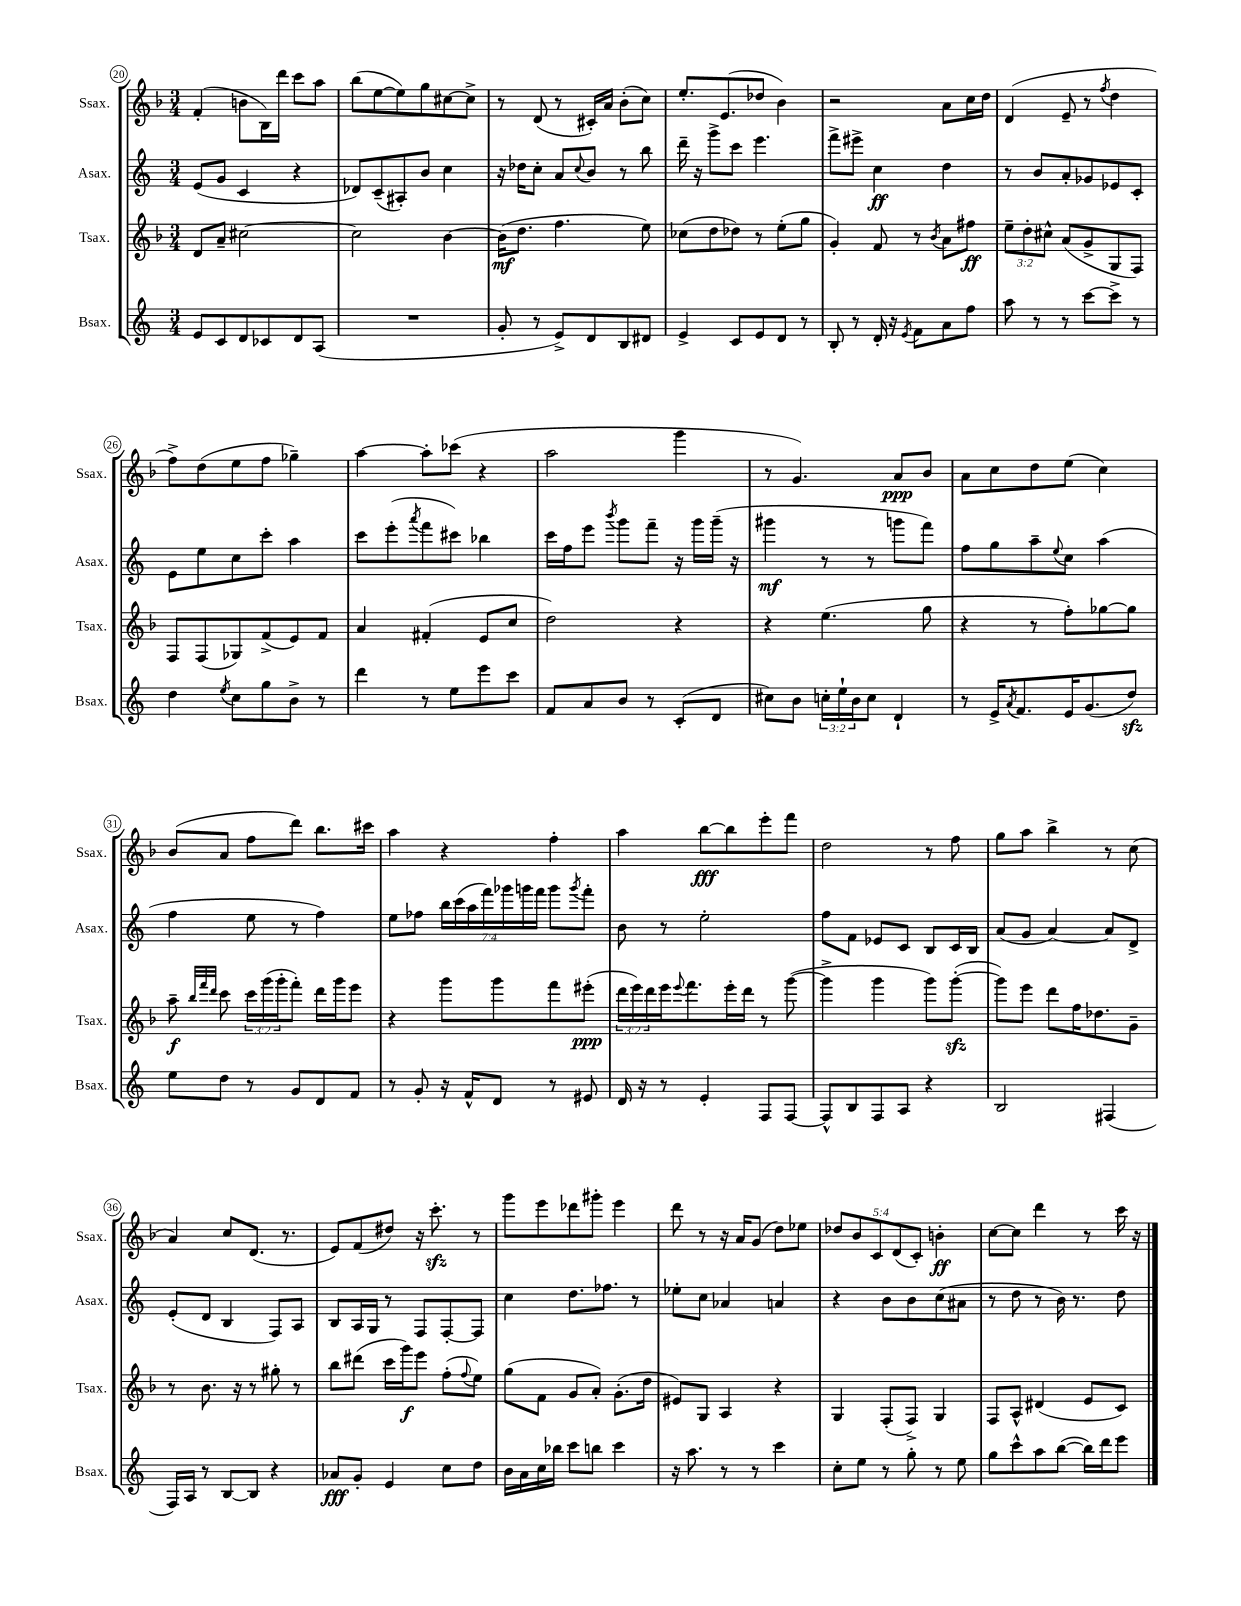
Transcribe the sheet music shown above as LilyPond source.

<<
\new StaffGroup <<
\new Staff = "s0" \with { instrumentName = "Ssax." shortInstrumentName = "Ssax." } {
    \clef treble \key f \major \numericTimeSignature \time 3/4 \override Staff.TupletNumber.text = #tuplet-number::calc-fraction-text
    f'4-.( b'8 bes16) d'''16 c'''8 a''8 |
    bes''8( e''8~ e''8) g''8 cis''8~ cis''8-> |
    r8 d'8( r8 cis'16-.) a'16 bes'8-.( c''8) |
    e''8.-. e'8.( des''8 bes'4) |
    r2 a'8 c''16 d''16 |
    d'4( e'8-- r8 \acciaccatura { f''8 } d''4 |
    f''8->) d''8( e''8 f''8 ges''4--) |
    a''4~ a''8-. ces'''8( r4 |
    a''2 g'''4 |
    r8 g'4.) a'8\ppp bes'8 |
    a'8 c''8 d''8 e''8( c''4) |
    bes'8( a'8 f''8 d'''8) bes''8. cis'''16 |
    a''4 r4 f''4-. |
    a''4 bes''8~\fff bes''8 e'''8-. f'''8 |
    d''2 r8 f''8 |
    g''8 a''8 bes''4-> r8 c''8( |
    a'4) c''8 d'8.( r8. |
    e'8) f'8( dis''8) r16 c'''8.-.\sfz r8 |
    g'''8 e'''8 des'''8 gis'''8-. e'''4 |
    d'''8 r8 r16 a'16 g'8( d''8) ees''8 |
    \tuplet 5/4 { des''8 bes'8 c'8 d'8( c'8-.) } b'4-.\ff |
    c''8~ c''8 d'''4 r8 c'''16 r16 \bar "|." |
}
\new Staff = "s1" \with { instrumentName = "Asax." shortInstrumentName = "Asax." } {
    \clef treble \key c \major \numericTimeSignature \time 3/4 \override Staff.TupletNumber.text = #tuplet-number::calc-fraction-text
    e'8( g'8 c'4 r4 |
    des'8) c'8--( ais8-.) b'8 c''4 |
    r16 des''16 c''8-. a'8 \appoggiatura { c''8 } b'8 r8 b''8 |
    d'''16-- r16 g'''8-> c'''8 e'''4. |
    f'''8-> eis'''8-> c''4\ff d''4 |
    r8 b'8 a'8-. ges'8 ees'8 c'8-. |
    e'8 e''8 c''8 c'''8-. a''4 |
    c'''8 e'''8-.( \acciaccatura { a'''8 } f'''8 cis'''8) bes''4 |
    c'''16 f''16 e'''8 \acciaccatura { b'''8 } g'''8 f'''8-- r16 g'''16 g'''16--( r16 |
    gis'''4\mf r8 r8 g'''8 f'''8) |
    f''8 g''8 a''8-- \appoggiatura { e''8 } c''8 a''4( |
    f''4 e''8 r8 f''4) |
    e''8 fes''8 \tuplet 7/4 { b''16 c'''16( a''16 f'''16) ges'''16 g'''16 f'''16 } g'''8 \acciaccatura { g'''8 } f'''8-. |
    b'8 r8 e''2-. |
    f''8 f'8 ees'8 c'8 b8 c'16 b16 |
    a'8( g'8 a'4~) a'8 d'8-> |
    e'8-.( d'8 b4 f8) a8 |
    b8 a16 g16 r8 f8 f8~-. f8 |
    c''4 d''8. fes''8. r8 |
    ees''8-. c''8 aes'4 a'4 |
    r4 b'8 b'8 c''8( ais'8 |
    r8 d''8 r8 b'16) r8. d''8 \bar "|." |
}
\new Staff = "s2" \with { instrumentName = "Tsax." shortInstrumentName = "Tsax." } {
    \clef treble \key f \major \numericTimeSignature \time 3/4 \override Staff.TupletNumber.text = #tuplet-number::calc-fraction-text
    d'8 a'8-- cis''2~ |
    cis''2 bes'4~ |
    bes'16\mf( d''8. f''4. e''8) |
    ces''8( d''8 des''8) r8 e''8-.( g''8 |
    g'4-.) f'8 r8 \acciaccatura { bes'8 } a'8 fis''8\ff |
    \tuplet 3/2 { e''8-- d''8-. cis''8-^ } a'8( g'8-> g8 f8) |
    f8 f8( ges8) f'8->( e'8) f'8 |
    a'4 fis'4-.( e'8 c''8 |
    d''2) r4 |
    r4 e''4.( g''8 |
    r4 r8 f''8-.) ges''8~ ges''8 |
    a''8--\f \grace { bes''32 f'''32 d'''32 } c'''8 \tuplet 3/2 { c'''16 g'''16( g'''16-. } f'''8-.) d'''16 g'''16 e'''8 |
    r4 g'''8 g'''8 f'''8 eis'''8-.\ppp( |
    \tuplet 3/2 { d'''16 e'''16) d'''16 } e'''16 \appoggiatura { e'''8 } f'''8. e'''16-. d'''16 r8 g'''8~( |
    g'''4-> g'''4 g'''8) g'''8~-.\sfz( |
    g'''8) e'''8 d'''8 f''16 des''8. g'8-- |
    r8 bes'8. r16 r8 gis''8-. r8 |
    bes''8 dis'''8( c'''16 g'''16\f) e'''8 f''8-.( \appoggiatura { f''8 } e''8) |
    g''8( f'8 g'8 a'8-.) g'8.-.( d''16 |
    eis'8) g8 a4 r4 |
    g4 f8-.( f8->) g4 |
    f8 a8-^ dis'4( e'8 c'8) \bar "|." |
}
\new Staff = "s3" \with { instrumentName = "Bsax." shortInstrumentName = "Bsax." } {
    \clef treble \key c \major \numericTimeSignature \time 3/4 \override Staff.TupletNumber.text = #tuplet-number::calc-fraction-text
    e'8 c'8 d'8 ces'8 d'8 a8( |
    R2. |
    g'8-. r8 e'8->) d'8 b8 dis'8 |
    e'4-> c'8 e'8 d'8 r8 |
    b8-. r8 d'16-. r16 \acciaccatura { e'8 } f'8 a'8 f''8 |
    a''8 r8 r8 c'''8~ c'''8-> r8 |
    d''4 \acciaccatura { e''8 } c''8 g''8 b'8-> r8 |
    d'''4 r8 e''8 e'''8 c'''8 |
    f'8 a'8 b'8 r8 c'8-.( d'8 |
    cis''8) b'8 \tuplet 3/2 { c''16-. e''16-! b'16 } c''8 d'4-! |
    r8 e'16-> \acciaccatura { a'8 } f'8. e'16 g'8.( d''8\sfz) |
    e''8 d''8 r8 g'8 d'8 f'8 |
    r8 g'8-. r16 f'16-^ d'8 r8 eis'8 |
    d'16 r16 r8 e'4-. f8 f8~ |
    f8-^ b8 f8 a8 r4 |
    b2 fis4( |
    f16) a16 r8 b8~ b8 r4 |
    aes'8\fff g'8-. e'4 c''8 d''8 |
    b'16 a'16 c''16 bes''16 c'''8 b''8 c'''4 |
    r16 a''8. r8 r8 c'''4 |
    c''8-. e''8 r8 g''8-. r8 e''8 |
    g''8 c'''8-^ a''8 b''8~( b''16) d'''16 e'''8 \bar "|." |
}
>>
>>
\layout { \context { \Score currentBarNumber = #20 \override BarNumber.stencil = #(make-stencil-circler 0.1 0.3 ly:text-interface::print) } }
